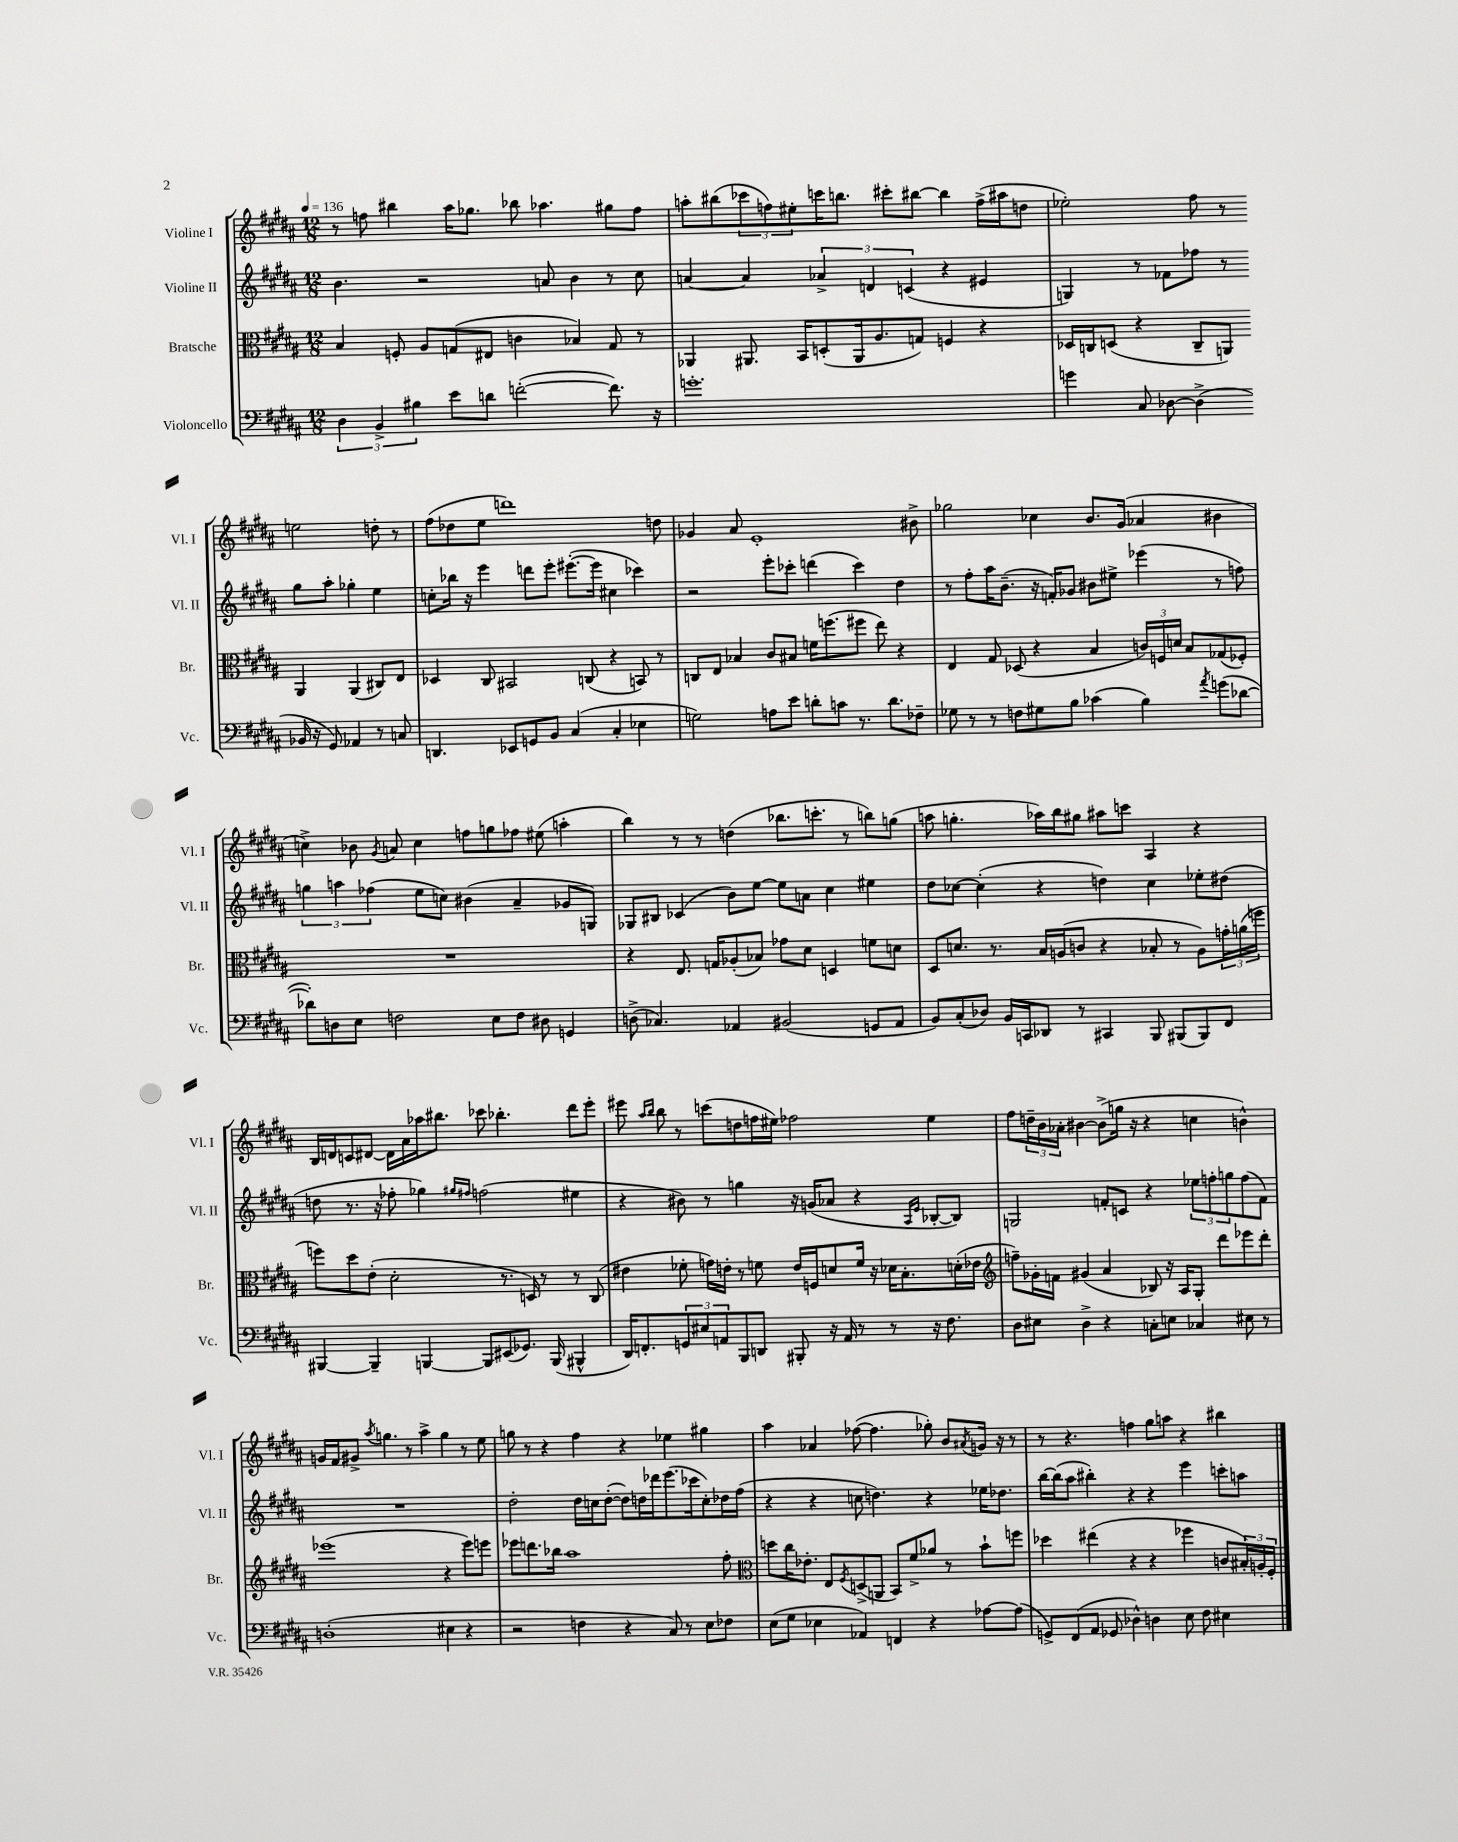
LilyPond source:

<<
\new StaffGroup <<
\new Staff = "s0" \with { instrumentName = "Violine I" shortInstrumentName = "Vl. I" } {
    \clef treble \key b \major \numericTimeSignature \time 12/8 \tempo 4 = 136
    r8 f''8 bis''4 ais''16 ges''8. bes''8 aes''4. gis''8 f''8 |
    a''8-. bis''8( \tuplet 3/2 { ces'''8 f''8) eis''8-. } c'''16 b''8. cis'''8-. bis''8~ bis''4 f''16->( ais''16 d''8 |
    ees''2-.) fis''8 r8 e''2 d''8-. r8 |
    fis''8( des''8 e''8 d'''1) d''8 |
    ges'4 ais'8 e'1-. bis'8-> |
    ges''2 ces''4 b'8. gis'16( aes'4 bis'4 |
    c''4->) bes'8 \acciaccatura { gis'8 } a'8 c''4 f''8 g''8 fes''8 eis''8( a''4-. |
    b''4) r8 r8 d''4( bes''8. c'''8.-. r8 b''8) g''8( |
    a''8 g''4.-. aes''16) b''16 gis''8 ais''8 c'''8 ais4 r4 |
    b16 d'16 c'8 dis'8~ dis'16 ais'16 aes''16 bis''8. ces'''8 bes''4.-. dis'''8 e'''8-. |
    eis'''8 \grace { ais''16 b''16 } b''8 r8 c'''8( d''8 f''16 eis''16) fes''2 eis''4 |
    fis''8 \tuplet 3/2 { d''16-- b'16 aes'16-. } bis'4~ bis'8->( g''16 r16 r4 c''4 b'4-^) |
    g'16 fis'16 gis'8-> \acciaccatura { ais''8 } g''4. r8 ais''4-> g''4 r8 e''8 |
    g''8 r8 r4 fis''4 r4 ees''4 gis''4 |
    ais''4 aes'4 fes''8~( fes''4. ges''8-.) b'8 \acciaccatura { ais'8 } g'16 r16 r8 |
    r8 r4. f''4 gis''8 a''8 r4 bis''4 \bar "|." |
}
\new Staff = "s1" \with { instrumentName = "Violine II" shortInstrumentName = "Vl. II" } {
    \clef treble \key b \major \numericTimeSignature \time 12/8
    b'4. r2 a'8 b'4 r8 cis''8 |
    a'4~ a'4 \tuplet 3/2 { aes'4-> d'4 c'4( } r4 eis'4 |
    g4) r8 fes'8 fes''8 r8 gis''8 ais''8-. ges''4-. e''4 |
    c''8-. bes''16 r16 e'''4 d'''8 e'''8-. eis'''8.~-.( eis'''16 cis''4 ces'''4) |
    r2 e'''8-. ces'''8-. d'''4( ces'''4) dis''4 |
    r8 fis''8-. ais''16 b'8.--( r16 f'16-.) ges'8 bis'8 eis''8-> ees'''4( r8 f''8) |
    \tuplet 3/2 { g''4 a''4 fes''4( } e''8 c''8) bis'4( ais'4-- ges'8 g8) |
    ges8 bis8 ces'4( b'8) e''8~ e''8 a'8 cis''4 eis''4 |
    dis''8 ces''8~ ces''4-.( r4 d''4) ces''4 ees''8-. dis''8( |
    d''8 r8. r16 fes''8-. ges''4) \grace { gis''16 fis''16 } f''2( eis''4 |
    r4 bis'8) r8 g''4 r16 g'16( aes'8 r4 \grace { ais16 e'16 } bes8~-. bes8) |
    g2 f'8-. c'8 r4 \tuplet 3/2 { ees''8 f''8-. g''8 } f''8( f'8) |
    R1. |
    dis''2-. dis''16 c''16 dis''8~-.( dis''8) d''16 des'''16 e'''8.( ces'''16 c''8-.) des''16 fis''16( |
    r4 r4 c''8 d''4.) r4 ees''16 des''8. |
    b''16~ b''16( ais''8 bis''4-.) r4 r4 e'''4 c'''8-. a''8 \bar "|." |
}
\new Staff = "s2" \with { instrumentName = "Bratsche" shortInstrumentName = "Br." } {
    \clef alto \key b \major \numericTimeSignature \time 12/8
    b4 f8-. ais8 g8( eis8 c'4 bes4) g8 r8 |
    aes,4 ais,8. b,16 d8-.( ais,16 ais8. g8) f4 r4 |
    des16 c16 d8( r4 c8-- a,8) a,4 a,4( cis8) e8 |
    des4 cis8 bis,2 c8( r4 b,8) r8 |
    c8 e8 bes4 cis'8 bis8 f'16 f''8.( fis''8 e''8) r4 |
    e4 gis8 des8( r4 b4 \tuplet 3/2 { c'16) f16 d'16 } b8 ges8( fes8-.) |
    R1. |
    r4 e8. g16 aes8-.( bes8) ges'8 dis'8 d4 f'8 d'8 |
    dis8 d'8. r8. b16 a16( c'8 r4 bes8-. r8 a8) \tuplet 3/2 { g'16-. a'16( f''16 } |
    f''8) dis''8 e'8-.( dis'2-. r8. d16) r8 r8 cis8( |
    eis'4 fes'8-. g'16) e'16-. r8 f'8 e'16 f16 d'8 f'16 r16 des'16 b8.-. d'16-.( ees'16 |
    \clef treble f''8--) ges'16-. f'16 gis'4( ais'4 bes8) r16 ais16 gis8-. dis'''8 ees'''8 dis'''8-. |
    ees'''1( r4 ees'''8) e'''8 |
    ees'''8 d'''8. bes''16 ais''1 fis''8-. |
    \clef alto d''8 cis''16 ees'8.-. e8 \acciaccatura { fis8 } d8->( a,8 b,8) fis'8-> aes'8 r8 b'8-! f''8 |
    des''4 eis''4( r4 r4 fes''4 c'8 \tuplet 3/2 { bis16-.) a16-. fis16-. } \bar "|." |
}
\new Staff = "s3" \with { instrumentName = "Violoncello" shortInstrumentName = "Vc." } {
    \clef bass \key b \major \numericTimeSignature \time 12/8
    \tuplet 3/2 { dis4 b,4-> bis4 } e'8 d'8 f'2~-.( f'8.) r16 |
    g'1.-. |
    g'4 cis8 des8~ des4->( bes,16 r16 gis,8) aes,4 r8 c8 |
    d,4. ees,8 g,8 b,8 cis4( cis4-. ees4 |
    g2) a8 e'8 d'8-. c'8 r8. d'8. fes8-- |
    ges8 r8 r8 f8 gis8 b8 ces'4( b4) \acciaccatura { ais'8 } g'8( des'8~ |
    des'8-.) d8 e8 f2 e8 f8 dis8 g,4 |
    d8->( ces4.) aes,4 bis,2( g,8 aes,8 |
    b,8) cis8-.( des8) b,16 c,16 des,8 r8 cis,4 b,,8 bis,,8( bis,,8) fis,8 |
    bis,,4~ bis,,4-- b,,4~ b,,8 eis,8( ges,8.) b,,16( bis,,4-^ |
    dis,16) f,8.-. \tuplet 3/2 { g,8 eis8 a,8 } b,,8 d,8 bis,,8-. r16 a,16 r8 r8 r16 fis8. |
    dis8 eis8 dis4-> r4 c8-. e8 ces4 eis8 r8 |
    d1-.( eis4 r4 |
    r2 f4 r4 cis8) r8 e8 fes8 |
    e8( gis8 ees4 aes,4) f,4 r4 aes8~ aes8( |
    g,8->) fis,8( ais,8 ges,8 des4-^) d4 e8 fis8 eis4 \bar "|." |
}
>>
>>
\layout { \context { \Score \remove "Bar_number_engraver" } }
